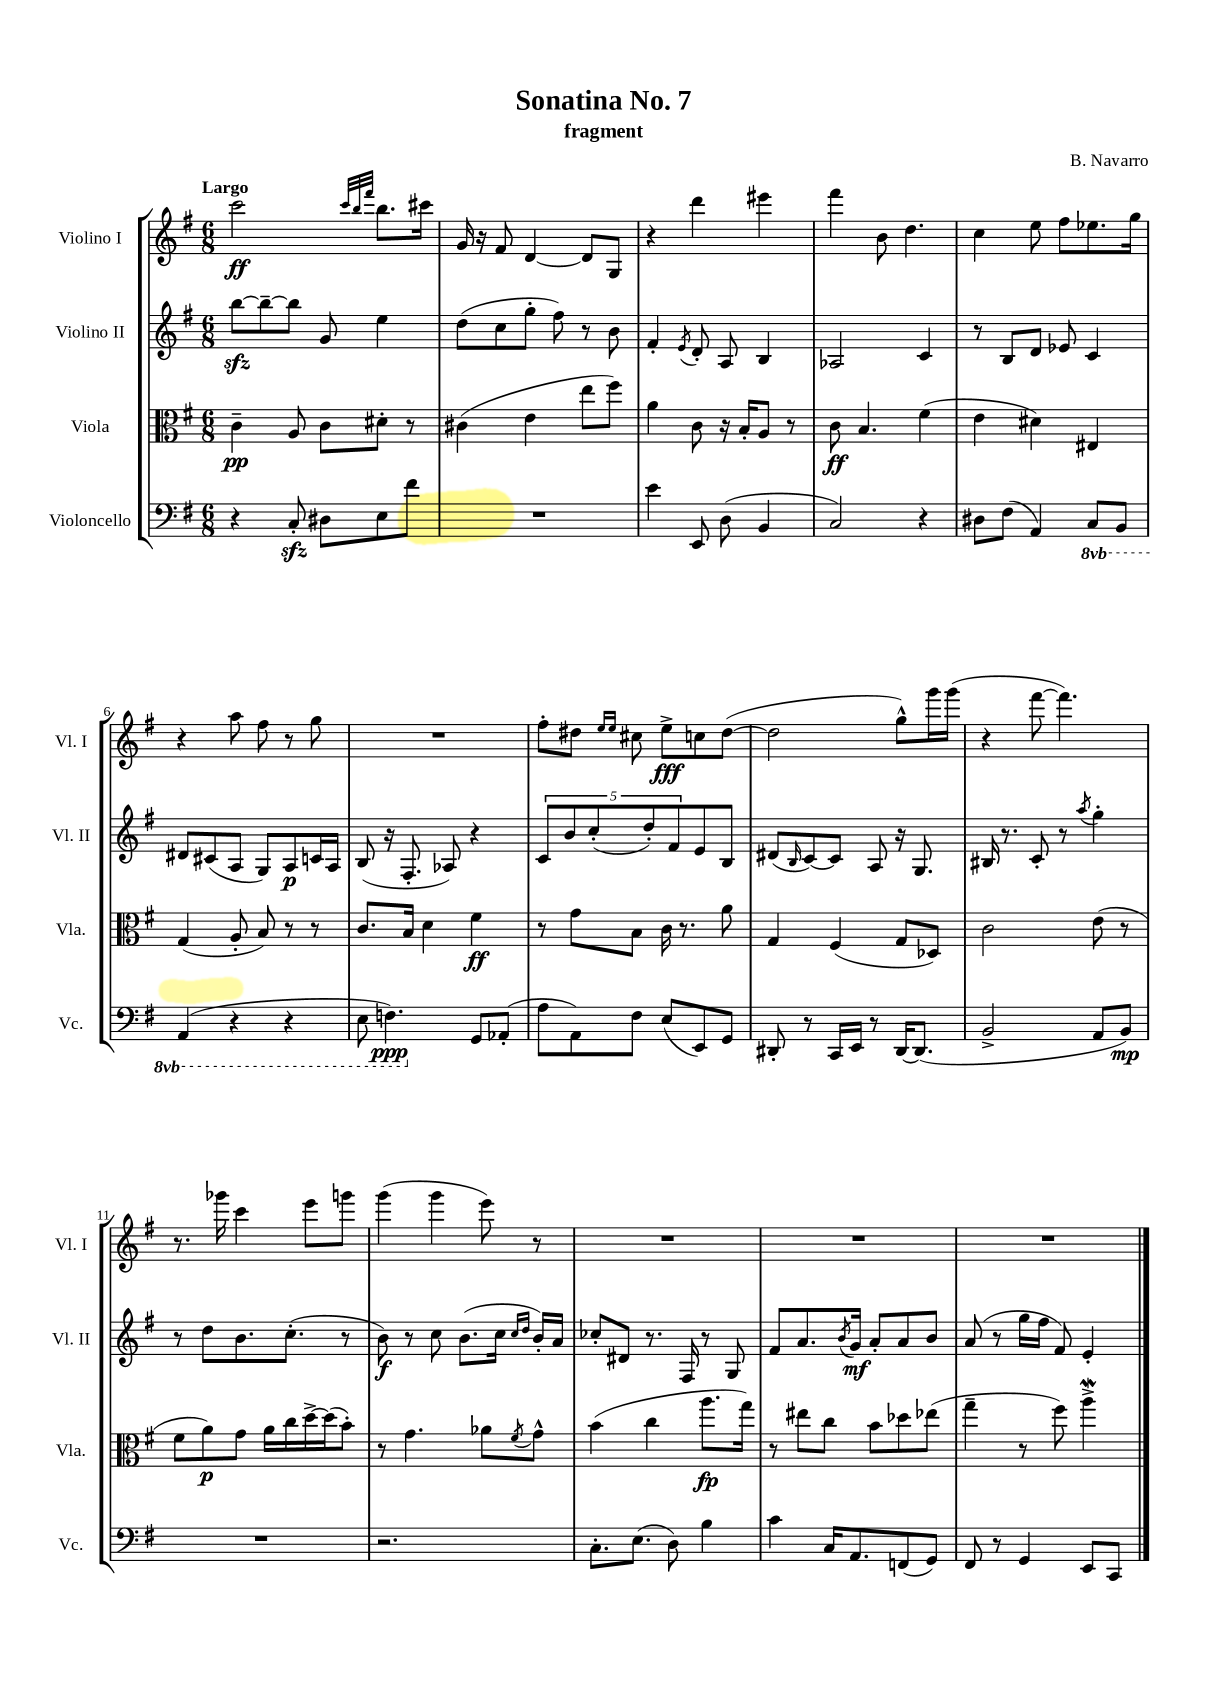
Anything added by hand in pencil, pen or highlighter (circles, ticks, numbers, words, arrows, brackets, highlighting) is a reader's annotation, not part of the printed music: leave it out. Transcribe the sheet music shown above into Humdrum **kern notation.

**kern	**kern	**kern	**kern
*staff4	*staff3	*staff2	*staff1
*clefF4	*clefC3	*clefG2	*clefG2
*k[f#]	*k[f#]	*k[f#]	*k[f#]
*M6/8	*M6/8	*M6/8	*M6/8
4r	4c~	[8bb	2ccc
.	.	8bb~_	.
8C'	8A	8bb]	.
8D#	8c	8g	.
.	.	.	32qqccc
.	.	.	32qqbb
.	.	.	32qqfff#
8E	8d#'	4ee	8.bb
8f#	8r	.	.
.	.	.	16ccc#
=	=	=	=
2.r	(4c#	(8dd	16g
.	.	.	16r
.	.	8cc	8f#
.	4e	8gg'	[4d
.	.	8ff#)	.
.	8ee	8r	8d]
.	8ff#)	8b	8G
=	=	=	=
4e	4a	4f#'	4r
.	.	8qe	.
8EE	8c	8d'	4ddd
(8D	16r	8A	.
.	16B'	.	.
4BB	8A	4B	4eee#
.	8r	.	.
=	=	=	=
2C)	8c	2A-	4fff#
.	4.B	.	.
.	.	.	8b
.	.	.	4.dd
4r	(4f#	4c	.
=	=	=	=
8D#	4e	8r	4cc
(8F#	.	8B	.
4AA)	4d#)	8d	8ee
.	.	8e-	8ff#
8CC	4E#	4c	8.ee-
8BBB	.	.	.
.	.	.	16gg
=	=	=	=
(4AAA	(4G	8d#	4r
.	.	(8c#	.
4r	8A'	8A	8aa
.	8B)	8G)	8ff#
4r	8r	8A	8r
.	8r	16c	8gg
.	.	16A	.
=	=	=	=
8EE	8.c	(8B	2.r
4.FF)	.	16r	.
.	16B	8.F#'	.
.	4d	.	.
.	.	8A-)	.
8GG	4f#	4r	.
(8AA-'	.	.	.
=	=	=	=
8A	8r	10c	8ff#'
.	.	10b	.
8AA)	8g	.	8dd#
.	.	(10cc'	.
.	.	.	16qqee
.	.	.	16qqee
8F#	8B	.	8cc#
.	.	10dd')	.
(8E	16c	.	8ee^
.	.	10f#	.
.	8.r	.	.
8EE)	.	8e	8cc
8GG	8a	8B	([8dd#
=	=	=	=
8DD#'	4G	(8d#	2dd#]
.	.	16qqB	.
8r	.	[8c)	.
16CC	(4F#	8c]	.
16EE	.	.	.
8r	.	8A	.
[16DD#	8G	16r	8gg^^)
(8.DD#]	.	8.G	.
.	8D-)	.	16ggg
.	.	.	(16ggg
=	=	=	=
2BB^	2c	16B#	4r
.	.	8.r	.
.	.	8c'	[8fff#
.	.	8r	4.fff#])
.	.	8qaa	.
8AA	(8e	4gg'	.
8BB)	8r	.	.
=	=	=	=
2.r	8f#	8r	8.r
.	8a)	8dd	.
.	.	.	16ggg-
.	8g	8.b	4ccc
.	16a	.	.
.	16cc	(8.cc'	.
.	[16dd^	.	8eee
.	(16dd]	.	.
.	8b')	8r	8ggg
=	=	=	=
2.r	8r	8b)	(4ggg
.	4.g	8r	.
.	.	8cc	4ggg
.	.	(8.b	.
.	8a-	.	8eee)
.	.	16cc	.
.	.	16qqcc	.
.	8qf#	16qqdd	.
.	8g^^	16b')	8r
.	.	16a	.
=	=	=	=
8.C'	(4b	8cc-'	2.r
.	.	8d#	.
(8.E	.	.	.
.	4cc	8.r	.
8D)	.	.	.
.	.	16F#	.
4B	8.aa	8r	.
.	.	8G	.
.	16gg)	.	.
=	=	=	=
4c	8r	8f#	2.r
.	8ee#	8.a	.
16C	8cc	.	.
.	.	8qb	.
8.AA	.	16g	.
.	8b	8a'	.
(8FF	8dd-	8a	.
8GG)	(8ee-	8b	.
=	=	=	=
8FF#	4gg~	(8a	2.r
8r	.	8r	.
4GG	8r	16gg	.
.	.	16ff#	.
.	8ff#)	8f#)	.
8EE	4aa^	4e'	.
8CC	.	.	.
==	==	==	==
*-	*-	*-	*-
